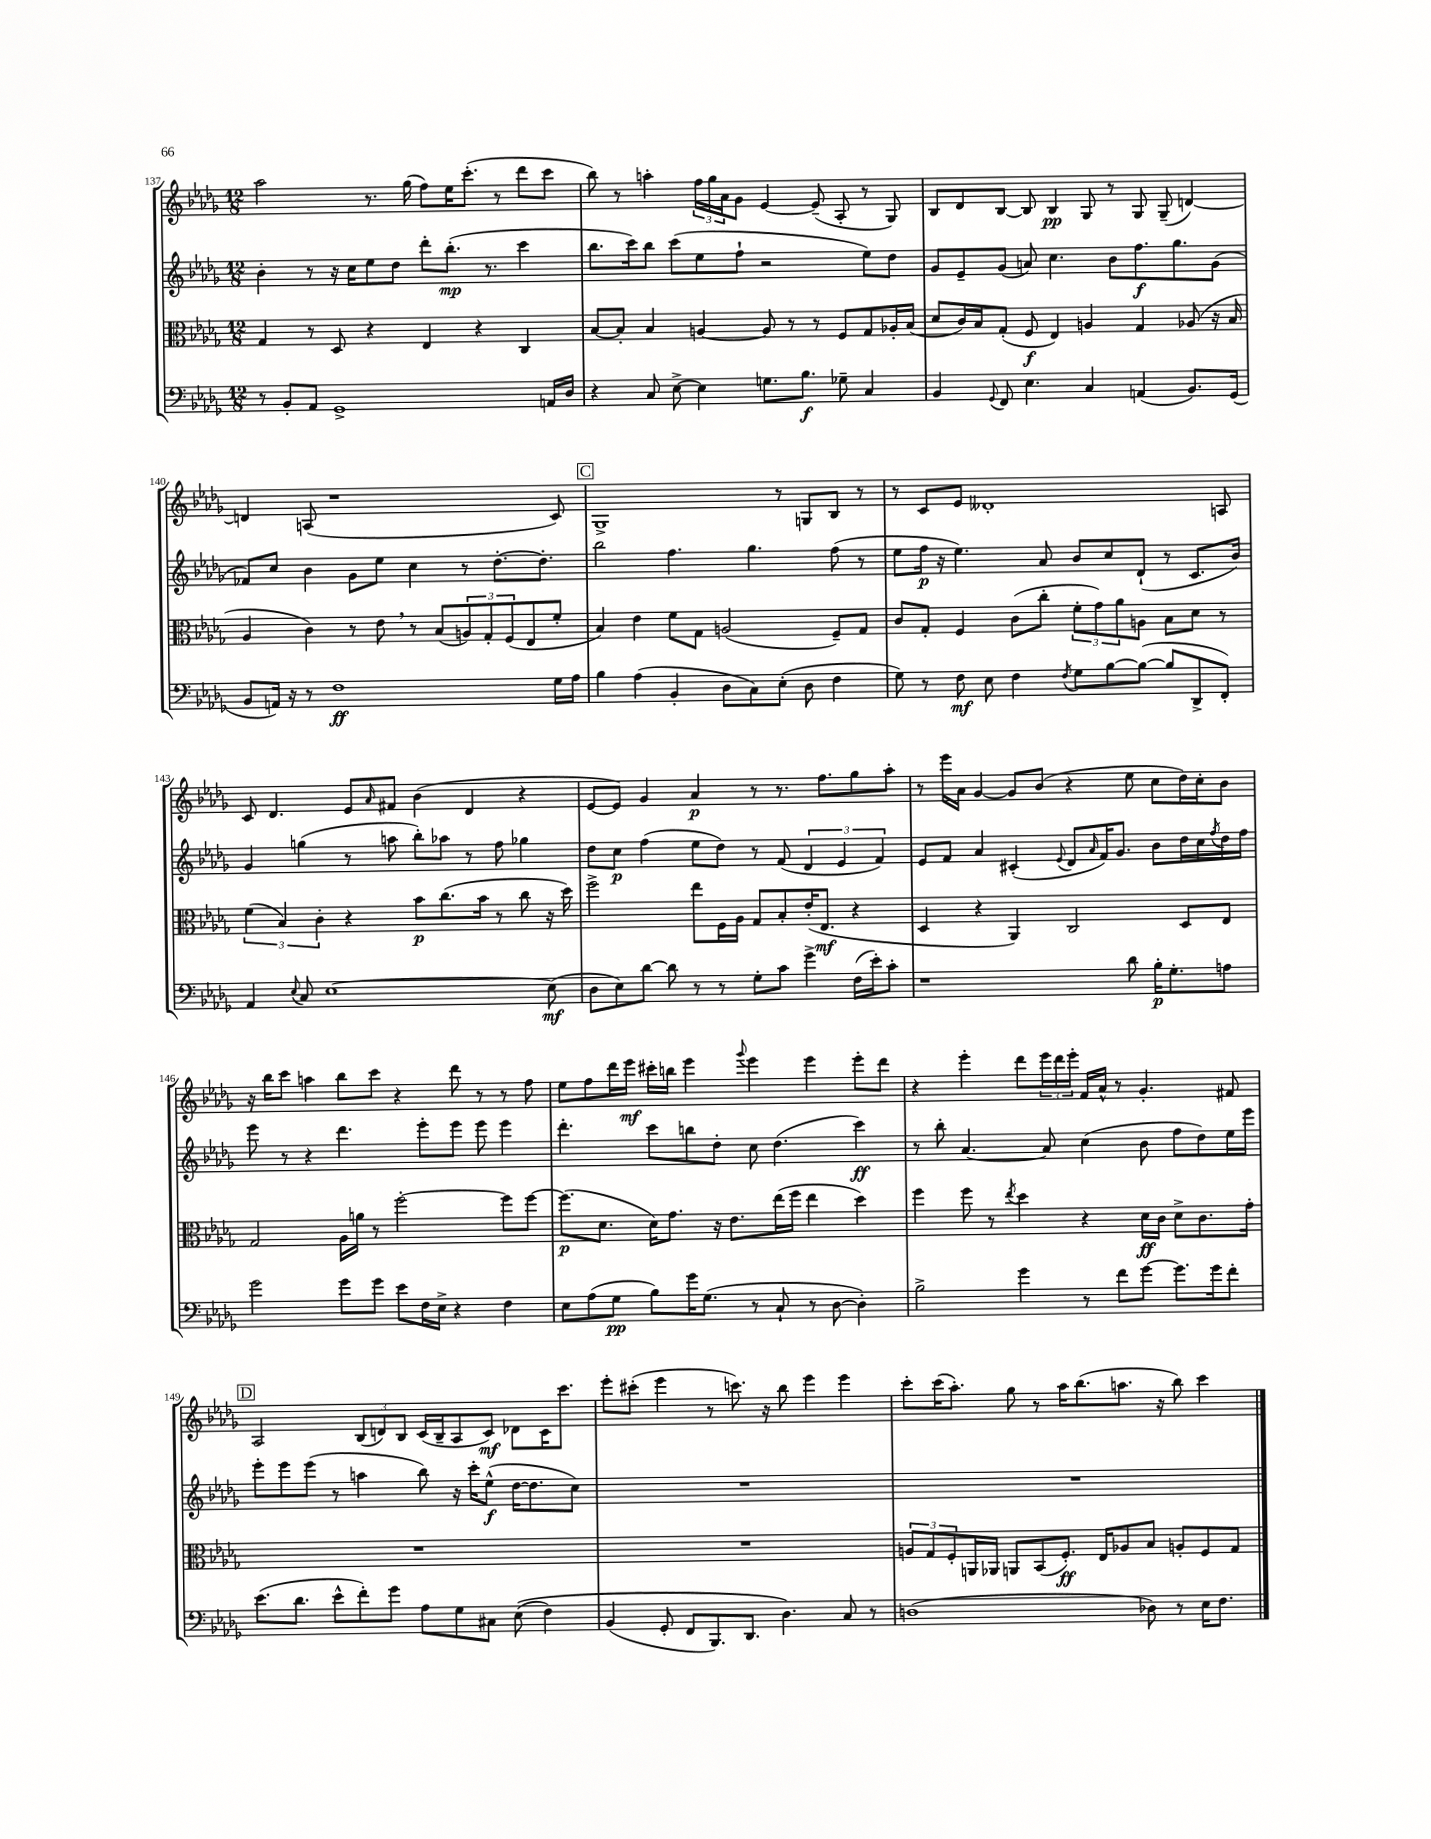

**kern	**kern	**kern	**kern
*staff4	*staff3	*staff2	*staff1
*clefF4	*clefC3	*clefG2	*clefG2
*k[b-e-a-d-g-]	*k[b-e-a-d-g-]	*k[b-e-a-d-g-]	*k[b-e-a-d-g-]
*M12/8	*M12/8	*M12/8	*M12/8
8r	4G-/	4b-'\	2aa-\
8BB-'/L	.	.	.
8AA-/J	8r	8r	.
1GG-^	8D-/	16r	.
.	.	16cc\LK	.
.	4r	8ee-\	8.r
.	.	8dd-\J	.
.	.	.	(16gg-\
.	4E-/	8ddd-'\L	8ff\L)
.	.	(8.bb-'\J	16ee-\K
.	.	.	(8.ccc'\J
.	4r	.	.
.	.	8.r	.
.	.	.	8r
.	4C/	4ccc\	8ddd-\L
16AA/LL	.	.	8ccc\J
16D-/JJ	.	.	.
=	=	=	=
4r	[8B-/L	8.bb-\L	8bb-\)
.	8B-'/]J	.	8r
.	.	16ccc\k)	.
8C/	4B-/	8bb-\J	4aa'\
[8E-^\	.	(8ccc\L	.
4E-\]	[4A/	8ee-\	24ff\LL
.	.	.	24gg-\
.	.	.	24a-\J
.	.	8ff`\J	8g-\J
8.G\L	8A/]	2r	[4e-/
.	8r	.	.
8.B-\J	.	.	.
.	8r	.	(8e-~/]
8G-~\	8F/L	.	8A-'/
4C/	8G-/	8ee-\L)	8r
.	16A-'/L	8dd-\J	8G-/)
.	(16B-/JJ	.	.
=	=	=	=
4BB-/	8d-/L	8g-/L	8B-/L
.	16c/L)	8e-~/	8d-/
.	16B-/J	.	.
8qqGG-/	.	.	.
8FF/	(8G-'/J	(8g-/J	[8B-/J
4.E-\	8F/	8a/)	8B-/]
.	4E-/)	4.cc\	4B-/
4C/	4A/	.	8G-/
.	.	8b-\L	8r
(4AA/	4G-/	8.ff\	8G-/
.	.	.	(8G-~/
.	.	8.gg-\	.
8.BB-/L)	(8A-/	.	[4d/)
.	16r	(8g-\J	.
(16GG-/Jk	16B-/	.	.
=	=	=	=
8BB-/L	4A-/	8f-/L)	4d/]
16AA/Jk)	.	8cc/J	.
16r	.	.	.
8r	4c\)	4b-\	(8A/
1F	.	.	1r
.	8r	8g-\L	.
.	8e-\	8ee-\J	.
.	8r	4cc\	.
.	(8B-/L	.	.
.	12A/)	8r	.
.	12G-'/	.	.
.	.	[8.dd-'\L	.
.	(12F/	.	.
.	8E-/	.	.
.	.	8.dd-'\]J	.
16G-\LL	8f'/J	.	8c/)
16A-\JJ	.	.	.
=	=	=	=
4B-\	4B-/)	2bb-\	1G-^
(4A-\	4e-\	.	.
4BB-'/	8f\L	4.ff\	.
.	8G-\J	.	.
8D-\L	(2A/	.	.
8C\)	.	4.gg-\	.
(8E-'\J	.	.	8r
8D-\	.	.	8G/L
4F\	8F~/L)	(8ff\	8B-/J
.	8G-/J	8r	8r
=	=	=	=
8G-\)	8c/L	8ee-\L	8r
8r	8G-'/J	16ff\Jk	8c/L
.	.	16r	.
8F\	4F/	4.ee-\)	8e-/J
8E-\	.	.	1d--'
4F\	(8c\L	.	.
.	8cc'\J	8a-/	.
8qF/	.	.	.
8G-\L	12f'\L	8b-/L	.
.	12g-\)	.	.
[8B-\	.	8cc/	.
.	12a-\	.	.
(8B-\_J	8A\J	(8d-`/J	.
8B-/]L	8B-\L	8r	.
8DD-^/	8d-\J	8.c/L	.
8FF'/J)	8r	.	8A/
.	.	16b-/Jk)	.
=	=	=	=
4AA-/	(6f\	4g-/	8c/
.	.	.	4.d-/
.	6B-/)	.	.
8qqE-/	.	.	.
8C/	.	(4gg\	.
.	6c'\	.	.
[1E-	.	.	.
.	4r	8r	8e-/L
.	.	.	16qqa-/
.	.	8aa\	8f#/J
.	8b-\L	8bb-'\L)	(4b-\
.	(8.cc\	8aa-\J	.
.	.	8r	4d-/
.	16b-\Jk	.	.
.	8r	8ff\	.
.	8cc\	4gg-\	4r
(8E-\]	16r	.	.
.	16dd-\)	.	.
=	=	=	=
8D-\L	2ff^\	8dd-\L	[8e-/L
8E-\)	.	8cc\J	8e-/]J)
[8d-\J	.	(4ff\	4g-/
8d-\]	.	.	.
8r	8ee-\L	8ee-\L	4a-/
8r	16F\L	8dd-\J)	.
.	16A-\JJ	.	.
8G-'\L	8G-/L	8r	8r
8c\J	8B-'/	(8f/	8.r
4g-^\	(16e-'/K	6d-/	.
.	8.E-/J	.	8.ff\L
.	.	6e-/	.
(16F\LL	4r	.	8gg-\
16e-'\J)	.	.	.
.	.	6f/)	.
8c'\J	.	.	8aa-'\J
=	=	=	=
1r	4D-/	8e-/L	8r
.	.	8f/J	16eee-\LL
.	.	.	16a-\JJ
.	4r	4a-/	[4g-/
.	4AA-/)	(4c#'/	8g-/]L
.	.	.	(8b-/J
.	.	8qqe-/	.
.	2C/	8d-/L	4r
.	.	16qqa-/	.
.	.	16f/K)	.
.	.	8.g-/J	.
8d-\	.	.	8ee-\
16B-'\LK	.	8b-\L	8cc\L
8.G-'\	.	.	.
.	8D-/L	16dd-\L	16dd-\L)
.	.	16cc\	16cc'\J
.	.	8qff/	.
8A\J	8E-/J	16dd-\	8b-\J
.	.	16ff\JJ	.
=	=	=	=
2g-\	2G-/	8eee-\	16r
.	.	.	16bb-\LK
.	.	8r	8ccc\J
.	.	4r	4aa\
8g-\L	16A-\LL	4.ddd-\	8bb-\L
.	16a\JJ	.	.
8g-\J	8r	.	8ccc\J
8e-\L	[2ff'\	.	4r
16F\L	.	8eee-'\L	.
16E-^\JJ	.	.	.
4r	.	8eee-\J	8ddd-\
.	.	8eee-\	8r
4F\	8ff\]L	4eee-\	8r
.	[8ff\J	.	8ff\
=	=	=	=
8E-\L	(8.ff\]L	4.ddd-'\	8ee-\L
(8A-\	.	.	8ff\
.	8.d-\J	.	.
8G-\J	.	.	16ddd-\L
.	.	.	16eee-\JJ
8B-\L)	16d-\LK)	8ccc\L	16ccc#'\LL
.	8.g-\J	.	16bb\JJ
16g-\K	.	8bb\	4eee-\
(8.G-\J	.	.	.
.	16r	8dd-'\J	.
.	8.e-\L	.	.
.	.	.	8qqggg-/
8r	.	8cc\	4eee-\
8C`/	(16ee-\L	(4.dd-\	.
.	16ff\JJ	.	.
8r	4ee-\	.	4eee-\
[8D-\	.	.	.
4D-'\])	4dd-\)	4ccc\)	8eee-'\L
.	.	.	8ddd-\J
=	=	=	=
2B-^\	4ff\	8r	4r
.	.	8bb-'\	.
.	8ff\	[4.a-/	4eee-'\
.	8r	.	.
.	8qee-/	.	.
4g-\	4dd-\	.	8ddd-\L
.	.	8a-/]	24eee-\L
.	.	.	24ddd-\
.	.	.	24eee-'\JJ
8r	4r	(4cc\	16f/LL
.	.	.	16a-^^/JJ
8f\L	.	.	8r
[8g-\J	16d-\LL	8b-\	4.g-'/
.	16c\JJ	.	.
8.g-\]L	8d-^\L	8ff\L	.
.	8.c\	8dd-\)	.
16g-\k	.	.	.
8f'\J	.	16ee-\L	8f#/
.	16g-'\Jk	16eee-\JJ	.
=	=	=	=
(8.e-\L	1.r	8eee-'\L	2A-/
.	.	8eee-\	.
8.d-\J	.	.	.
.	.	(8eee-\J	.
8e-^^\L	.	8r	.
8f'\)	.	4aa\	(12B-/L
.	.	.	12d/)
8g-\J	.	.	.
.	.	.	12B-/J
8A-\L	.	8bb-\)	(16c/LL
.	.	.	16B-~/J
8G-\	.	16r	8A-/
.	.	16ccc'\LK	.
8C#\J	.	(8ee-^^\J	8c/J)
&((8E-\	.	[16dd-\LK	8d-\L
.	.	8.dd-\]	.
4F\)	.	.	16c\K
.	.	.	8.ccc\J
.	.	8cc\J)	.
=	=	=	=
(4BB-/	1.r	1.r	8eee-'\L
.	.	.	(8ccc#'\J
8GG-'/	.	.	4eee-\
8FF/L	.	.	.
8.BBB-/)	.	.	8r
.	.	.	8.ccc\)
8.DD-/J	.	.	.
.	.	.	16r
4.D-\&)	.	.	8bb-\
.	.	.	4eee-\
8C/	.	.	4eee-\
8r	.	.	.
=	=	=	=
(1D	12A/L	1.r	8ccc'\L
.	12G-/	.	.
.	.	.	(16ccc\K
.	12F'/	.	.
.	.	.	8.aa-'\J)
.	16AA/L	.	.
.	16AA-/JJ	.	.
.	8AA/L	.	8gg-\
.	(8BB-/	.	8r
.	8.F'/J)	.	16aa-\LK
.	.	.	(8.bb-\
.	16E-/LK	.	.
.	8A-/	.	8.aa\J
8D-\)	8B-/J	.	.
.	.	.	16r
8r	8A'/L	.	8bb-\)
16E-\LK	8F/	.	4ccc\
8.F\J	.	.	.
.	8G-/J	.	.
==	==	==	==
*-	*-	*-	*-
